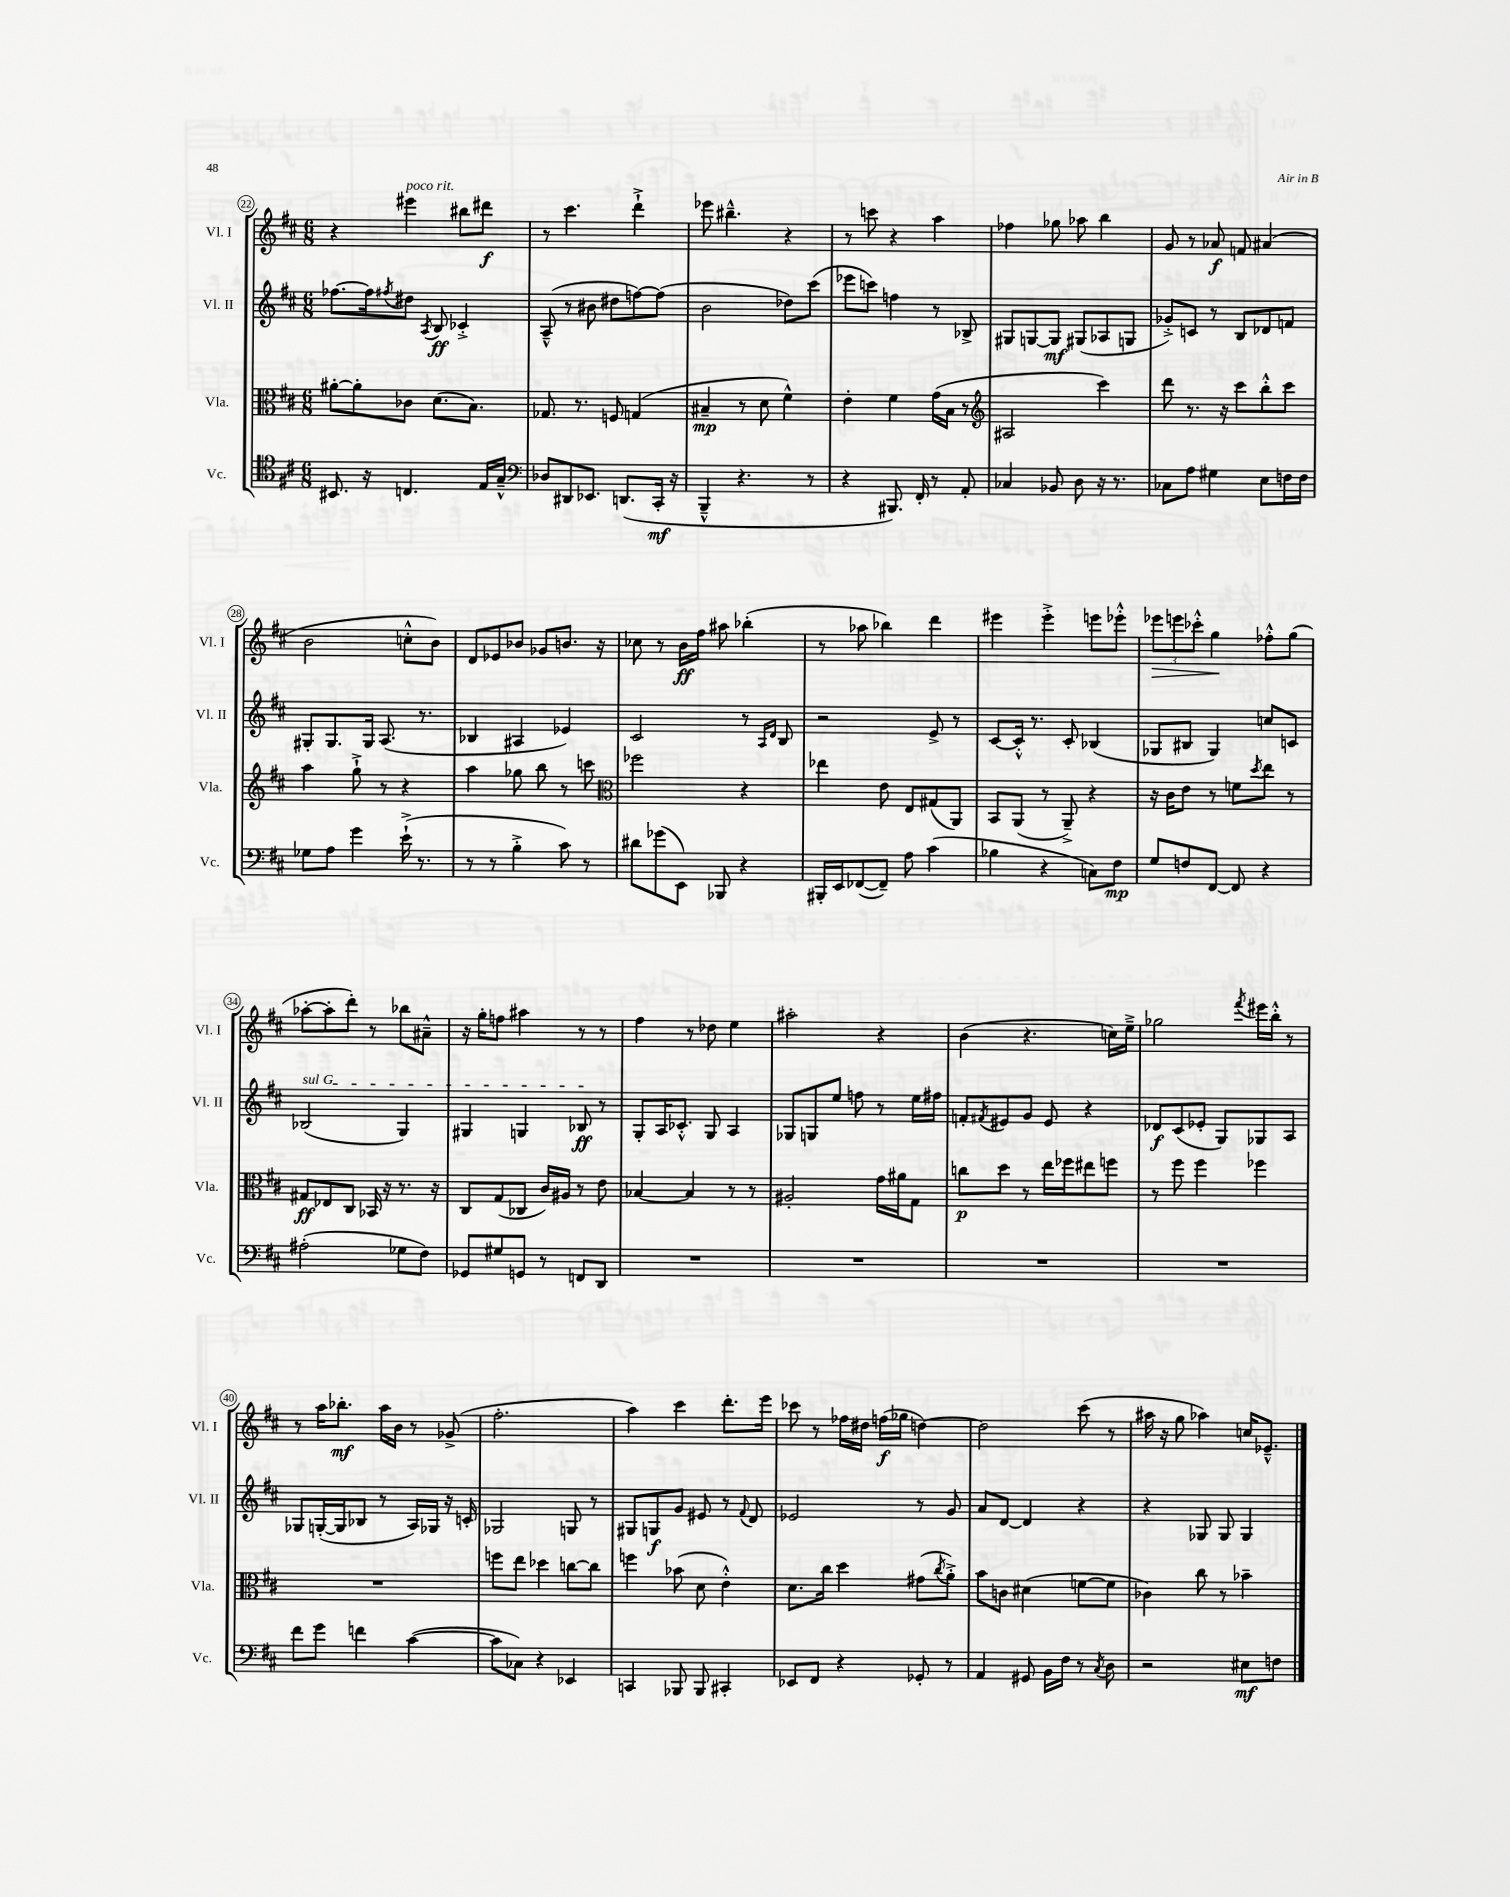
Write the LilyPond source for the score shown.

<<
\new StaffGroup <<
\new Staff = "s0" \with { instrumentName = "Vl. I" shortInstrumentName = "Vl. I" } {
    \clef treble \key d \major \numericTimeSignature \time 6/8
    r4 eis'''4^\markup { \italic "poco rit." } bis''8 dis'''8\f |
    r8 cis'''4. d'''4-!-> |
    ees'''8 bis''4.---^ r4 |
    r8 c'''8 r4 a''4 |
    fes''4 ges''8 aes''8 b''4 |
    g'8 r8 aes'8\f f'8 ais'4( |
    b'2 c''8-.-^ b'8) |
    d'8 ees'8 bes'8 ges'8 b'8. r16 |
    ces''8 r8 b'16\ff fis''16 ais''8 bes''4-.( |
    r8 aes''8 bes''4) d'''4 |
    eis'''4 eis'''4-.-> e'''8 ees'''8-.-^ |
    \tuplet 3/2 { ees'''8\> e'''8 ces'''8-.-^ } g''4\! fes''8-.-^ g''8( |
    aes''8~-. aes''8-. d'''8-.) r8 bes''8 ais'8---^ |
    r16 g''16-. f''8 ais''4 r8 r8 |
    fis''4 r8 des''8 e''4 |
    ais''2-. r4 |
    b'4( r4. c''16) e''16---> |
    ges''2 \acciaccatura { fis'''8 } eis'''16 b''16-.-^ r8 |
    r8 a''16 bes''8.-.\mf a''16 b'16 r8 ges'8->( |
    fis''2.-. |
    a''4) cis'''4 d'''8.-. e'''16 |
    ces'''8 r8 fes''16 dis''16 f''16\f( ges''16 d''4~) |
    d''2 cis'''8( r8 |
    ais''16 r16 g''8 aes''4) c''16 ees'8.---^ \bar "|." |
}
\new Staff = "s1" \with { instrumentName = "Vl. II" shortInstrumentName = "Vl. II" } {
    \clef treble \key d \major \numericTimeSignature \time 6/8
    fes''8.~ fes''16 \acciaccatura { fis''8 } dis''8 \acciaccatura { a8 } b8\ff ces'4-.-> |
    a8---^( r8 bis'8 dis''8 f''8~) f''8( |
    b'2 des''8) cis'''8( |
    ees'''8 c'''8) f''4 r8 bes8-> |
    gis8 g8~ g8\mf gis8( aes8 g8 |
    ges'8-.->) c'8 r8 b8 des'8 f'8 |
    gis8-. gis8. gis16 a8.( r8. |
    bes4 ais4 ees'4) |
    cis'2 r8 \grace { a16 d'16 } b8 |
    r2 e'8-> r8 |
    cis'8~ cis'16-.-^ r8. cis'8-. bes4( |
    ges8 bis8 ges4) c''8 c'8 |
    \once \override TextSpanner.bound-details.left.text = \markup { \italic "sul G" } bes2\startTextSpan( g4) |
    gis4 g4 bes8\ff\stopTextSpan r8 |
    g8-. a16 ces'8.-.-^ g8 a4 |
    ges8 g8 e''8 f''8 r8 e''16 fis''16 |
    f'8-. \acciaccatura { fis'8 } eis'8 g'8 eis'8 r4 |
    des'8\f cis'8( ees'8-. g8) ges8 a8 |
    ges8 g16~-.( g16 bes8 r8 a16) ges16 r16 c'16-. |
    ges2 g8 r8 |
    gis8 g8\f g'8 eis'8 r8 \appoggiatura { fis'8 } d'8 |
    ees'2 r8 g'8 |
    a'8 d'8~ d'4 r4 |
    r4 ges8 ges8 ges4 \bar "|." |
}
\new Staff = "s2" \with { instrumentName = "Vla." shortInstrumentName = "Vla." } {
    \clef alto \key d \major \numericTimeSignature \time 6/8
    ais'8~-. ais'8-. ces'8 d'8.( b8.) |
    ges8. r8. f8 g4( |
    bis4--\mp r8 d'8 fis'4-^) |
    e'4-. fis'4 g'16( b16 r8 |
    \clef treble ais2 cis'''4) |
    d'''8 r8. r16 cis'''8 b''8-.-^ cis'''8 |
    a''4 g''8-!-> r8 r4 |
    a''4 ges''8 b''8 r8 c'''8 |
    \clef alto fes''2 r4 |
    ees''4 e'8 e8 gis8( a,8) |
    b,8 a,8( r8 a,8--->) r4 |
    r16 cis'16 e'8 r8 f'8 \acciaccatura { d''8 } e''8 r8 |
    gis8\ff ees8 cis8 bes,16 r16 r8. r16 |
    cis8 g8( ces8 cis'16) ais16 r8 e'8 |
    bes4~ bes4 r8 r8 |
    ais2-. g'16 ais'16 g8 |
    c''8\p d''8 r8 e''16 fes''16 eis''8 f''8 |
    r8 fis''8 fis''4 fes''4 |
    R2. |
    f''8 e''8 des''4 c''8~ c''8 |
    f''4 bes'8( d'8 e'4-.-^) |
    d'8. cis''16 d''4 gis'8( \acciaccatura { cis''8 } a'8-.->) |
    b'8 c'8 dis'4( f'8~ f'8 |
    ces'4) cis''8 r8 bes'4-- \bar "|." |
}
\new Staff = "s3" \with { instrumentName = "Vc." shortInstrumentName = "Vc." } {
    \clef tenor \key d \major \numericTimeSignature \time 6/8
    bis,8. r16 c4. e16 g16---^ |
    \clef bass des8 dis,8 ees,8. d,8.( cis,16-.\mf r16 |
    b,,4---^ r4. r8 |
    r4 bis,,8.) fis,16-. r8 a,8-. |
    ces4 bes,8 d8 r16 r8. |
    ces8 a8 gis4 e8 f16 f16 |
    ges8 a8 g'4 e'16-!->( r8. |
    r8 r8 b4-.-> cis'8) r8 |
    dis'8 ges'8( e,8) bes,,8 r4 |
    bis,,16-. e,16 fes,8~( fes,8--) a8 cis'4( |
    bes4 r4 c8) fis8\mp |
    g8 f8 fis,8~ fis,8 r4 |
    ais2-.( ges8 fis8) |
    ges,8 gis8 g,8 r8 f,8 d,8 |
    R2. |
    R2. |
    R2. |
    R2. |
    fis'8 g'8 f'4 cis'4~( |
    cis'8 ces8) r4 ees,4 |
    c,4 bes,,8 bes,,8 cis,4-. |
    ees,8 fis,8 r4 ges,8-. r8 |
    a,4 gis,8 b,16 fis16 r8 \acciaccatura { cis8 } d8 |
    r2 eis8\mf f8 \bar "|." |
}
>>
>>
\layout { \context { \Score currentBarNumber = #22 \override BarNumber.stencil = #(make-stencil-circler 0.1 0.3 ly:text-interface::print) } }
